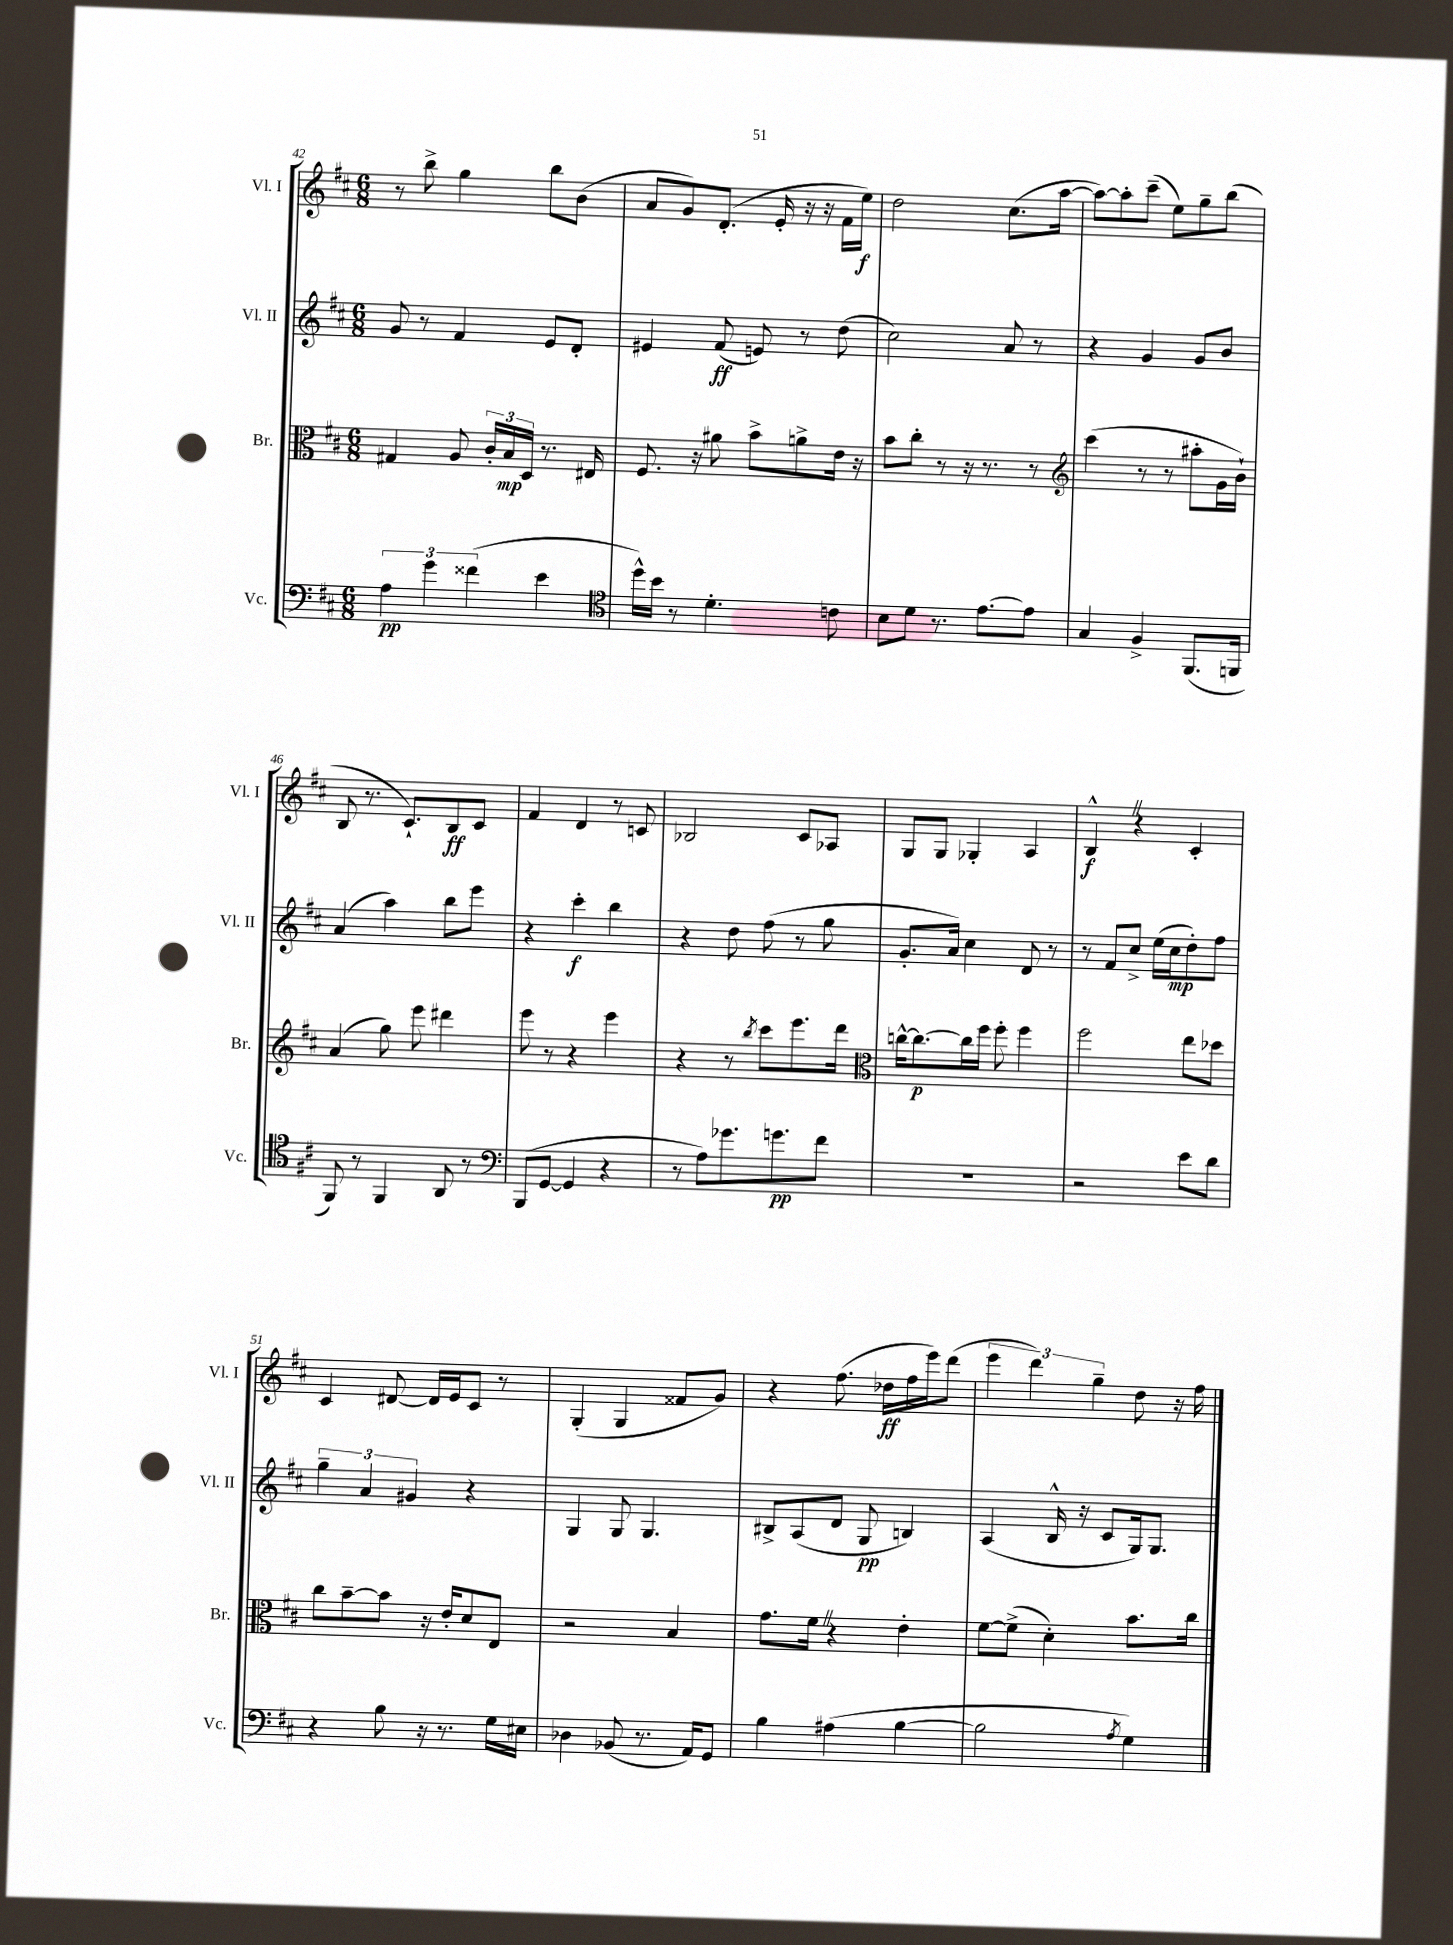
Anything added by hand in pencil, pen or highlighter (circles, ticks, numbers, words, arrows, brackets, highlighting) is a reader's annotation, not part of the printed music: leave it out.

**kern	**kern	**kern	**kern
*staff4	*staff3	*staff2	*staff1
*clefF4	*clefC3	*clefG2	*clefG2
*k[f#c#]	*k[f#c#]	*k[f#c#]	*k[f#c#]
*M6/8	*M6/8	*M6/8	*M6/8
6A\	4G#/	8g/	8r
.	.	8r	8bb^\
6g\	.	.	.
.	8A/	4f#/	4gg\
(6f##\	.	.	.
.	24c#'/LL	.	.
.	24B/	.	.
.	24D/JJ	.	.
4e\	8.r	8e/L	8bb\L
.	.	8d'/J	(8b\J
.	16E#/	.	.
=	=	=	=
*clefC4	*	*	*
16dd^^\LL)	8.F#/	4e#/	8a/L
16b\JJ	.	.	.
8r	.	.	8g/)
.	16r	.	.
4.d'\	8a#\	(8f#/	(8.d'/J
.	8b^\L	8e/)	.
.	.	.	16e'/
.	8a^\	8r	16r
.	.	.	16r
8c\	16e\Jk	(8dd\	16f#\LL
.	16r	.	16ee\JJ)
=	=	=	=
8B\L	8b\L	2cc#\)	2dd\
8d\J	8cc#'\J	.	.
8.r	8r	.	.
.	16r	.	.
[8.e\L	8.r	.	.
.	.	8a/	(8.cc#\L
8e\]J	8r	8r	.
.	.	.	[16aa\Jk
=	=	=	=
*	*clefG2	*	*
4G/	(4ccc#\	4r	8aa\_L)
.	.	.	8aa'\]
4F#^/	8r	4g/	(8ccc#~\J
.	8r	.	8ee\L)
(8.FF#/L	8aa#'\L	8g/L	8gg~\
.	16g\L	8b/J	(8bb\J
16FF/Jk	16b`\JJ)	.	.
=	=	=	=
8FF#/)	(4a/	(4a/	8B/
8r	.	.	8.r
4FF#/	8gg\)	4aa\)	.
.	.	.	8.c#`/L)
.	8eee\	.	.
8AA/	4ddd#\	8bb\L	8B/
8r	.	8eee\J	8c#/J
=	=	=	=
*clefF4	*	*	*
(8BBB/L	8eee\	4r	4f#/
[8GG/J	8r	.	.
4GG/]	4r	4ccc#'\	4d/
4r	4eee\	4bb\	8r
.	.	.	8c/
=	=	=	=
8r	4r	4r	2B-/
8A\L)	.	.	.
8.g-\	8r	8dd\	.
.	8qbb/	.	.
.	8ccc#\L	(8ff#\	.
8.g\	.	.	.
.	8.eee\	8r	8c#/L
8f#\J	.	8gg\	8A-/J
.	16ddd\Jk	.	.
=	=	=	=
*	*clefC3	*	*
2.r	[16cc^^\LK	8.g'/L	8G/L
.	8.cc\_	.	.
.	.	.	8G/J
.	.	16a/Jk)	.
.	16cc\]L	4cc#\	4G-'/
.	16ff#\JJ	.	.
.	8ff#'\	.	.
.	4ff#\	8d/	4A/
.	.	8r	.
=	=	=	=
2r	2ff#\	8r	4B^^/
.	.	8f#/L	.
.	.	8cc#^/J	4r
.	.	(16ee\LL	.
.	.	16cc#\J	.
8e\L	8ee\L	8dd'\)	4c#'/
8d\J	8dd-\J	8ff#\J	.
=	=	=	=
4r	8cc#\L	6gg~\	4c#/
.	[8b~\	.	.
.	.	6a/	.
8B\	8b\]J	.	[8d#/
.	.	6g#/	.
16r	16r	.	16d#/]LL
8.r	16e'/LK	.	16e/J
.	8d/	4r	8c#/J
16G\LL	8E/J	.	8r
16E#\JJ	.	.	.
=	=	=	=
4D-\	2r	4G/	(4G'/
(8BB-/	.	8G/	4G/
8.r	.	4.G/	.
.	4B/	.	8f##/L
16AA/LK)	.	.	.
8GG/J	.	.	8g/J)
=	=	=	=
4B\	8.g\L	8B#^/L	4r
.	.	(8A/	.
.	16f#\Jk	.	.
(4A#\	4r	8d/J	(8.ff#\
.	.	8G/	.
.	.	.	16dd-\LL
[4B\	4e'\	4B/)	16ff#\
.	.	.	16eee\J)
.	.	.	(8ddd\J
=	=	=	=
2B\]	[8f#\L	(4A/	6eee\
.	(8f#^\]J	.	.
.	.	.	6ddd\)
.	4d'\)	16B^^/	.
.	.	16r	.
.	.	.	6gg~\
.	.	8c#/L	.
8qA/	.	.	.
4G\)	8.b\L	16G/k)	8dd\
.	.	8.G/J	.
.	.	.	16r
.	16cc#\Jk	.	16ff#\
==	==	==	==
*-	*-	*-	*-
